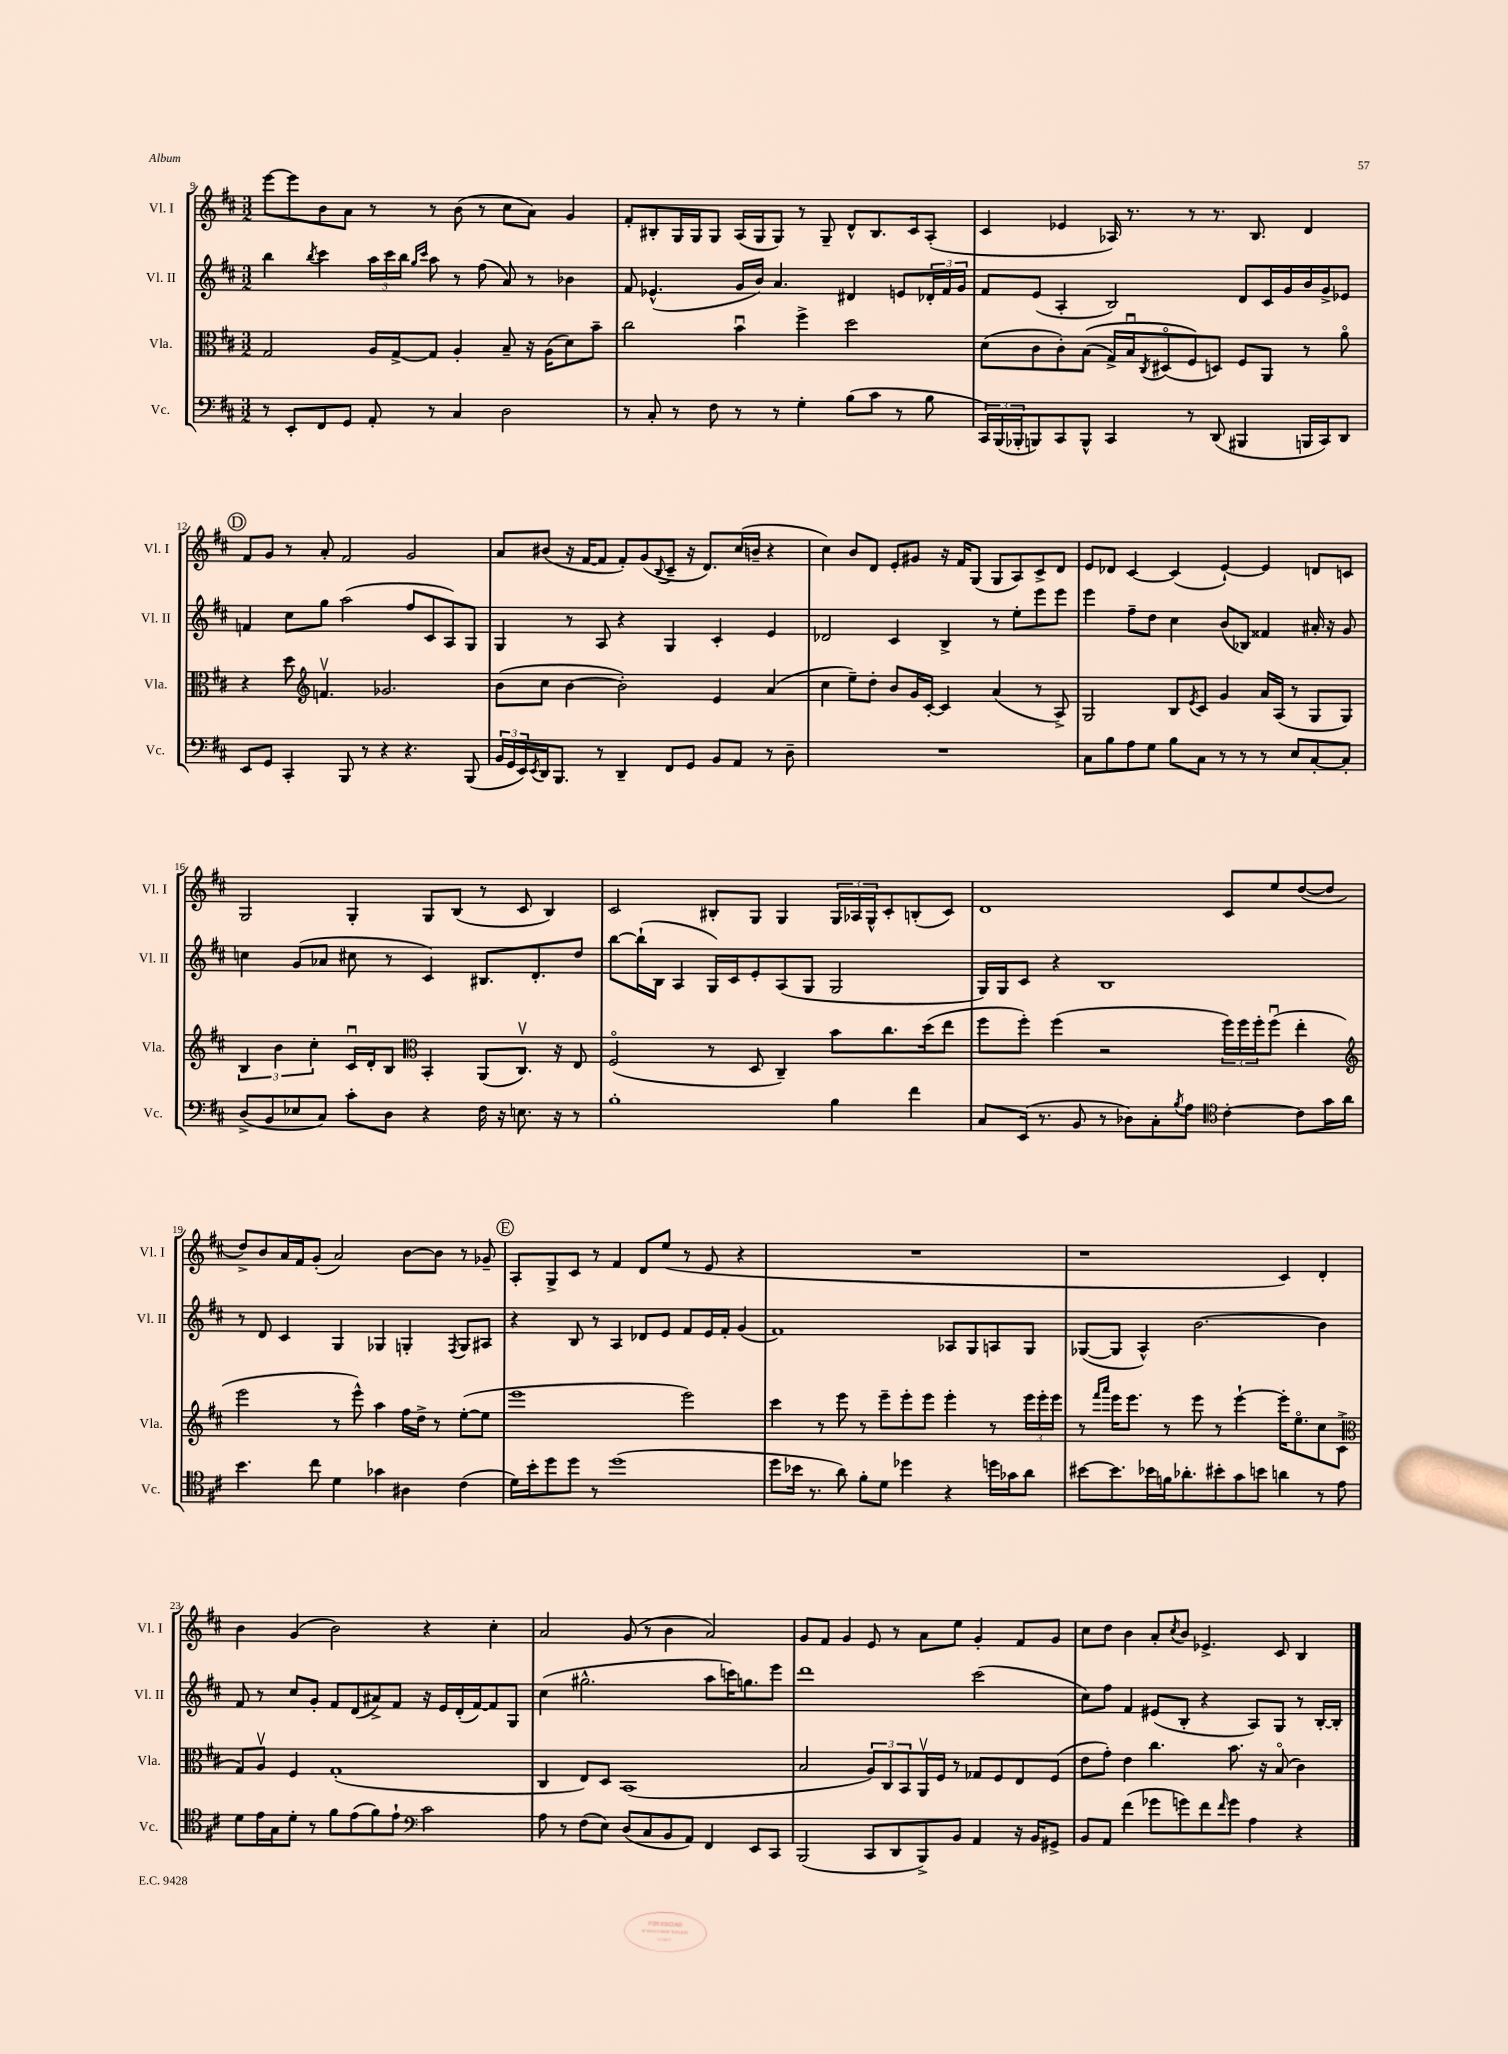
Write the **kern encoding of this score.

**kern	**kern	**kern	**kern
*part4	*part3	*part2	*part1
*staff4	*staff3	*staff2	*staff1
*I"Vc.	*I"Vla.	*I"Vl. II	*I"Vl. I
*I'Vc.	*I'Vla.	*I'Vl. II	*I'Vl. I
*clefF4	*clefC3	*clefG2	*clefG2
*k[f#c#]	*k[f#c#]	*k[f#c#]	*k[f#c#]
*M3/2	*M3/2	*M3/2	*M3/2
=9	=9	=9	=9
8r	2G/	4bb\	[8eee\L
8EE'/L	.	.	8eee\]
.	.	8qbb/	.
8FF#/	.	4ccc#\	8b\
8GG/J	.	.	8a\J
8AA'/	16A/LL	24aa\LL	8r
.	.	24ccc#\	.
.	[16G^/J	.	.
.	.	24bb\JJ	.
.	.	16qqgg/LL	.
.	.	16qqccc#/JJ	.
8r	8G/J]	8aa\	8r
4C#/	4A'/	8r	(8b\
.	.	(8ff#\	8r
2D\	8B~/	8a/)	8cc#\L
.	16r	8r	8a\J)
.	(16A\KL	.	.
.	8d\)	4b-X\	4g/
.	8b~\J	.	.
=10	=10	=10	=10
8r	2cc#\	8f#/	8f#'/L
8C#'/	.	(4.e-X^^/	8B#X'/
8r	.	.	16G/L
.	.	.	16G/J
8F#\	.	.	8G/J
8r	4bu\	16g/LL	(16A/LL
.	.	16b/JJ)	16G/J
8r	.	4.a/	8G/J)
4G'\	4ff#^\	.	8r
.	.	.	8G~/
(8B\L	2dd\	4d#X/	8d^^/L
8c#\J	.	.	8.B#/
8r	.	8en/L	.
.	.	.	16c#/k
8B\	.	24d-X'/L	(8A'/J
.	.	24f#/	.
.	.	24g/JJ	.
=11	=11	=11	=11
24CC#/LL)	(8d\L	8f#/L	4c#/
(24BBB/	.	.	.
24BBB-X'/J	.	.	.
8BBBn/)	8c#\	(8e/J	.
8CC#/	8c#'\)	4A'/	4e-X/
8BBB^^/J	((8B\J	.	.
4CC#/	16G^/LL)	2B/)	16A-X/)
.	16Bu/J	.	8.r
.	8qC#/	.	.
.	(8D#X/	.	.
8r	8F#/)	.	8r
(8DD/	8Dn/J)	.	8.r
4BBB#X/	8F#/L	8d/L	.
.	.	.	8.B/
.	8AA/J	16c#/L	.
.	.	16g/	.
16BBBn/LL	8r	16b/	4d/
16CC#/J)	.	16g^/J	.
8DD/J	8a\	8e-X/J	.
!!LO:LB:g=z
!!LO:REH:place=s1:t=D
=12	=12	=12	=12
8EE/L	4r	4fn/	8f#/L
8GG/J	.	.	8g/J
4CC#'/	8dd\	8cc#\L	8r
*	*clefG2	*	*
.	4.fnv/	8gg\J	8a'/
8BBB/	.	(2aa\	2f#/
8r	.	.	.
4r	2.g-X/	.	.
4.r	.	8ff#/L	2g/
.	.	8c#/	.
.	.	8A/)	.
(8BBB/	.	8G/J	.
=13	=13	=13	=13
24BB/LL	(8b\L	4G/	8a/L
24GG/	.	.	.
24EE/)	.	.	.
8qEE/	.	.	.
16DD/J	8cc#\J	.	(8b#X/J
8.BBB/J	.	.	.
.	[4b\	8r	16r
.	.	.	[16f#/KL
8r	.	8A/	8f#/J]
4DD~/	2b'\])	4r	8f#'/L)
.	.	.	(8g/
.	.	.	8qqB/
8FF#/L	.	4G/	8c#~/J
8GG/J	.	.	16r
.	.	.	8.d/L)
8BB/L	4e/	4c#'/	.
8AA/J	.	.	(16cc#/L
.	.	.	16bn~/JJ
8r	(4a/	4e/	4r
8D~\	.	.	.
=14	=14	=14	=14
1.r	4cc#\	2d-X/	4cc#\)
.	8ee~\L)	.	8b/L
.	8dd'\J	.	8d/J
.	8b/L	4c#/	8e'/L
.	16g/L	.	8g#X/J
.	[16c#'/JJ	.	.
.	4c#/]	4B^/	16r
.	.	.	16f#/KL
.	.	.	(8G/J
.	(4a/	8r	8G/L
.	.	8ee'\L	8A/)
.	8r	8eee\	8c#^/
.	8A^/)	8eee\J	8d/J
=15	=15	=15	=15
8C#\L	2G/	4eee\	8e/L
8B\	.	.	8d-X/J
8A\	.	8ff#~\L	[4c#/
8G\J	.	8dd\J	.
8B\L	8B/L	4cc#\	(4c#/]
.	8qe/	.	.
8C#\J	8c#/J	.	.
8r	4g/	(8b/L	[4e`/)
8r	.	8B-X/J)	.
8r	16a/LL	4f##X/	4e/]
.	(16A/JJ	.	.
8E/L	8r	.	.
[8C#'/	8G/L	16a#X'/	8dn/L
.	.	16r	.
8C#'/J]	8G/J)	8g/	8cn/J
!!LO:LB:g=z
=16	=16	=16	=16
(8D^/L	6B/	4ccn\	2G/
8BB/	.	.	.
.	6b\	.	.
8E-X/	.	(8g/L	.
.	6cc#'\	.	.
8C#/J)	.	8a-X/J	.
8c#'\L	16c#u/LL	8cc#X\	4G'/
.	16d'/J	.	.
8D\J	8B/J	8r	.
*	*clefC3	*	*
4r	4BB'/	4c#/)	8G/L
.	.	.	(8B/J
16F#\	(8AA/L	8.B#X/L	8r
16r	.	.	.
8.En\	8.C#v/J)	.	8c#/
.	.	8.d'/	.
.	.	.	4B/)
16r	16r	.	.
8r	8E/	8dd/J	.
=17	=17	=17	=17
1B'	(2F#/	[8bb\L	2c#/
.	.	(16bb`\L]	.
.	.	16B\JJ	.
.	.	4A/	.
.	8r	16G/LL)	8B#X'/L
.	.	16c#/J	.
.	8D/	8e'/	8G/J
.	4C#~/)	(8A/	4G/
.	.	8G/J	.
4B\	8b\L	2G/	24G/LL
.	.	.	24A-X/
.	.	.	24G^^/J
.	8.cc#\	.	8c#'/
4f#\	.	.	(8Bn'/
.	(16dd\k	.	.
.	8ee\J	.	8c#/J)
=18	=18	=18	=18
8C#/L	8ff#\L	16G/LL)	1d
.	.	16G/J	.
(16EE/Jk	8ff#'\J)	8c#/J	.
8.r	.	.	.
.	(4ff#\	4r	.
8BB/	.	.	.
8r	2r	1B	.
8D-X\L)	.	.	.
8C#'\	.	.	.
8qB/	.	.	.
8A\J	.	.	.
*clefC4	*	*	*
[4c#'\	24ff#\LL)	.	8c#/L
.	24ff#\	.	.
.	24ff#'\J	.	.
.	(8ff#u\J	.	8ee/
8c#\L]	4ee'\	.	([8dd/
16g\L	.	.	8dd/J]
16a\JJ	.	.	.
!!LO:LB:g=z
=19	=19	=19	=19
*	*clefG2	*	*
4.b\	2eee\	8r	8dd^/L)
.	.	8d/	8b/
.	.	4c#/	16a/L
.	.	.	16f#/J
8cc#\	.	.	(8g'/J
4d\	8r	4G/	2a/)
.	8eee^^\)	.	.
4g-X\	4aa\	4G-X/	.
4A#X\	16ff#\LL	4Gn'/	[8b\L
.	16dd^\JJ	.	.
.	8r	.	8b\J]
.	.	8qF#/	.
(4c#\	([8ee'\L	8G/L	8r
.	8ee\J]	8A#X/J	8g-X~/
!!LO:REH:place=s1:t=E
=20	=20	=20	=20
16d\LL)	1eee	4r	8A'/L
16b'\J	.	.	.
8dd\	.	.	8G^/
8dd\J	.	8B/	8c#/J
8r	.	8r	8r
(1dd	.	4A/	4f#/
.	.	8d-X/L	8d/L
.	.	8e/J	(8ee/J
.	2eee\)	8f#/L	8r
.	.	16e/L	8e/
.	.	16f#'/JJ	.
.	.	(4g/	4r
=21	=21	=21	=21
8dd\L	4ccc#\	1f#)	1.r
16b-X\Jk	.	.	.
8.r	.	.	.
.	8r	.	.
8a\)	8eee\	.	.
8f#'\L	8r	.	.
8d\J	8eee~\L	.	.
4dd-X\	8eee'\	.	.
.	8eee\J	.	.
4r	4eee'\	8A-X/L	.
.	.	8G/	.
16ddn\LL	8r	8An/	.
16g-X\J	.	.	.
8a\J	24eee\LL	8G/J	.
.	24eee'\	.	.
.	24eee\JJ	.	.
=22	=22	=22	=22
[8b#X\L	8r	([8G-X/L	1r
.	16qqfff#/LL	.	.
.	16qqaaa/JJ	.	.
8.b#\]	16eee\KL	8G-/J]	.
.	8.eee\J	.	.
.	.	4A^^/)	.
16b-X\L	.	.	.
16fn\J	8r	.	.
8.a-X'\	.	.	.
.	8eee\	[2.b\	.
8b#X'\	8r	.	.
8g\	[4eee`\	.	.
8bn\J	.	.	.
4an\	16eee'\KL]	.	4c#/)
.	8.ee\	.	.
8r	8cc#\	4b\]	4d'/
8e\	(8c#^\J	.	.
!!LO:LB:g=z
=23	=23	=23	=23
*	*clefC3	*	*
8d\L	8G/L)	8f#/	4b\
16e\L	8Av/J	8r	.
16G\J	.	.	.
8d'\J	4F#/	8cc#/L	(4g/
8r	.	8g'/J	.
8f#\L	(1G'	8f#/L	2b\)
(8e\	.	(8d/	.
8f#\)	.	8a#X^/)	.
8e`\J	.	8f#/J	.
*clefF4	*	*	*
2c#\	.	16r	4r
.	.	16e/LL	.
.	.	(16d'/	.
.	.	[16f#/J)	.
.	.	8f#/]	4cc#'\
.	.	8G/J	.
=24	=24	=24	=24
8A\	4C#/	(4cc#\	2a/
8r	.	.	.
(8F#\L	8E/L)	2.gg#X^^\	.
8E\J)	8D/J	.	.
(8D/L	(1BB	.	(8g/
8C#/	.	.	8r
8BB/	.	.	4b\
8AA/J)	.	.	.
4FF#/	.	8aa\L	2a/)
.	.	16cccn\K)	.
.	.	8.ggn\	.
8EE/L	.	.	.
8CC#/J	.	8eee\J	.
=25	=25	=25	=25
(2BBB/	2B/	1ddd	8g/L
.	.	.	8f#/J
.	.	.	4g/
8CC#/L	12A/L)	.	8e/
.	12C#/	.	.
8DD/	.	.	8r
.	12BB/	.	.
8BBB^/)	16AAv/L	.	8a\L
.	16F#/JJ	.	.
8BB/J	8r	.	8ee\J
4AA/	8G-X/L	(2ccc#\	4g'/
.	8F#/	.	.
16r	8E/	.	8f#/L
16BB/KL	.	.	.
8GG#X^/J	(8F#/J	.	8g/J
=26	=26	=26	=26
8BB/L	8e\L	8cc#\L)	8cc#\L
8AA/J	8g'\J)	8ff#\J	8dd\J
(4f#\	4e\	4f#/	4b\
8g-X\L	4.cc#\	(8e#X/L	8a'/L
.	.	.	8qcc#/
8gn\)	.	8B'/J	8b/J
8f#\	.	4r	4.e-X^/
16qqf#/	.	.	.
8g\J	8.b\	.	.
4A\	.	8A/L)	.
.	16r	.	.
.	(8B/	8G/J	8c#/
4r	4c#\)	8r	4B/
.	.	[16B'/LL	.
.	.	16B'/JJ]	.
==	==	==	==
*-	*-	*-	*-
